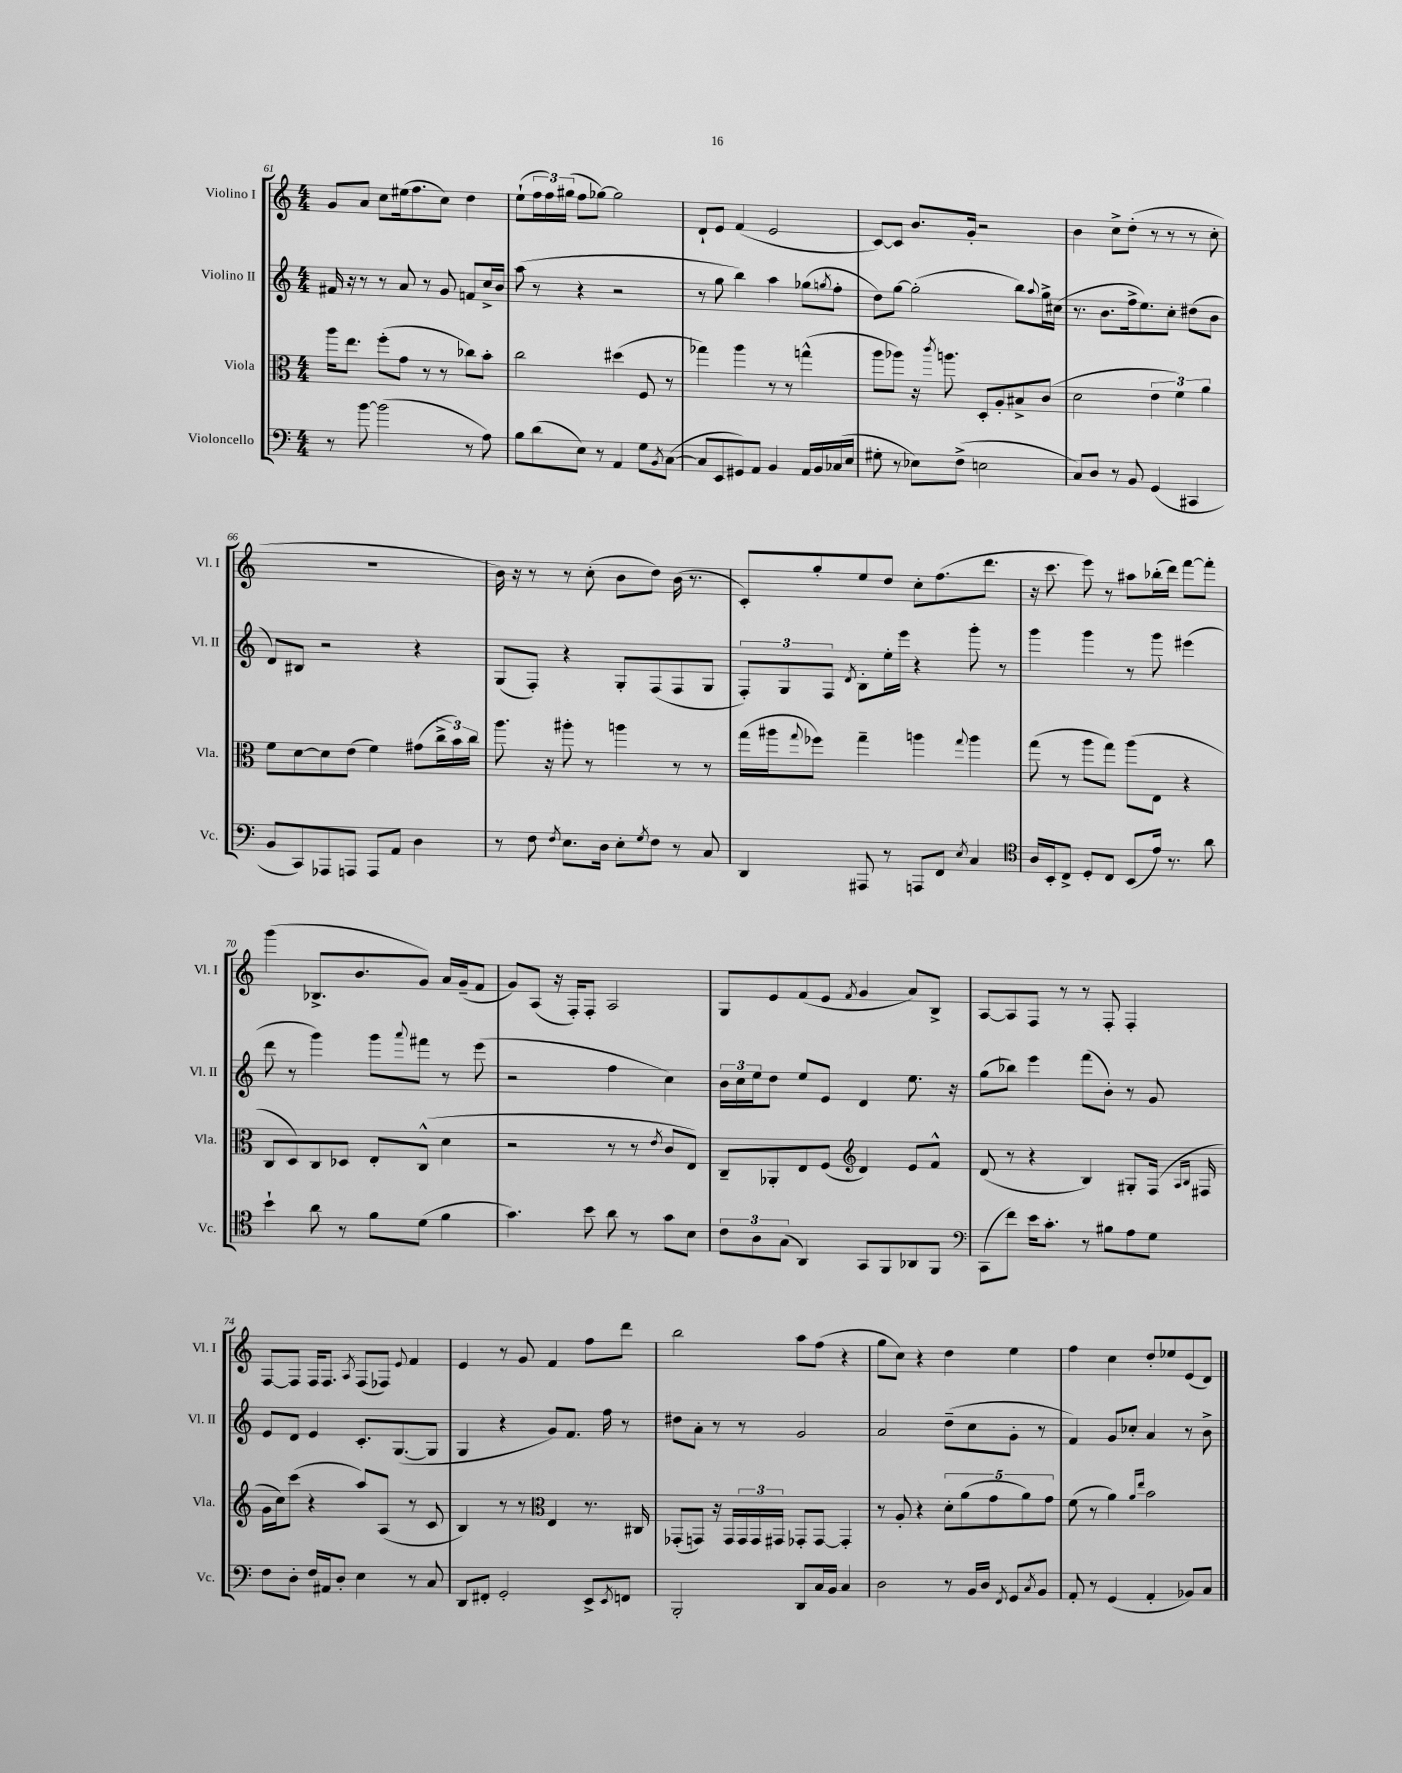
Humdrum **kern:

**kern	**kern	**kern	**kern
*staff4	*staff3	*staff2	*staff1
*clefF4	*clefC3	*clefG2	*clefG2
*k[]	*k[]	*k[]	*k[]
*M4/4	*M4/4	*M4/4	*M4/4
8r	16aa	16f#	8g
.	8.ee	16r	.
[8b	.	8r	8a
(2b]	(8ff'	8r	8cc
.	8g	8a	(16ee#
.	.	.	8.ff
.	8r	8r	.
.	8r	8g	8cc)
8r	8cc-)	8f	4dd
8A)	8b'	16cc^	.
.	.	16b	.
=	=	=	=
8B	2cc	(8aa	(8ee`
(8d	.	8r	24ff
.	.	.	24ff)
.	.	.	(24gg#
8E)	.	4r	8ff
8r	.	.	[8gg-)
4AA	(4dd#	2r	2gg-]
8G	8F	.	.
8qBB	.	.	.
([8C	8r	.	.
=	=	=	=
8C]	4gg-)	8r	8d`
8EE	.	8gg	8e
8GG#)	4aa	4bb)	(4f
8AA	.	.	.
4BB	8r	4aa	2e
.	8r	.	.
16AA	(4gg^^	(8gg-	.
16BB	.	.	.
.	.	8qgg	.
(16C-	.	8ff'	.
16E	.	.	.
=	=	=	=
8G#'	8aa	8dd)	[8c)
8r	8aa-)	[8gg	8c]
8E-)	16r	(2gg']	8.b
.	8qccc	.	.
.	8.aa	.	.
(8F^	.	.	.
.	.	.	16g'
2E	8D'	.	2r
.	8A'	.	.
.	8B#^	8bb)	.
.	.	8qqaa	.
.	(8c	16gg^	.
.	.	(16cc#	.
=	=	=	=
8C)	2d	8.r	4b
8D	.	.	.
.	.	8.b	.
8r	.	.	8cc^
8BB	.	16ff^	(8dd'
.	.	8.ee)	.
(4GG	6e	.	8r
.	.	8cc'	8r
.	6f)	.	.
4CC#	.	(8dd#	8r
.	6a	.	.
.	.	8b	8cc'
=	=	=	=
8BB	8f	8d)	1r
8CC)	[8d	8B#	.
8AAA-	8d]	2r	.
8AAA	(8e	.	.
8AAA	4f)	.	.
8AA	.	.	.
4D	(8g#	4r	.
.	24cc^	.	.
.	24b)	.	.
.	24cc	.	.
=	=	=	=
8r	8.aa	(8G	16b)
.	.	.	16r
8F	.	8F')	8r
.	16r	.	.
8qF	.	.	.
8.E	8aa#'	4r	8r
.	8r	.	(8cc'
16D	.	.	.
8E'	4aa	8G'	8b
8qG	.	.	.
8F	.	(8F	8dd)
8r	8r	8F	(16b
.	.	.	8.r
8C	8r	8G	.
=	=	=	=
4DD	(16gg	12F')	8c')
.	16aa#	.	.
.	.	12G	.
.	8qqgg	.	.
.	8ff-)	.	8gg'
.	.	12F	.
.	.	8qd	.
8AAA#	4gg~	8B'	8ee
8r	.	16ee'	8dd
.	.	16eee	.
8AAA	4aa	4r	8cc'
8FF	.	.	(8.ff
8qE	8qqgg	.	.
4C	4aa	8ggg'	.
.	.	.	8.ddd
.	.	8r	.
=	=	=	=
*clefC4	*	*	*
16A	(8gg	4ggg	16r
16BB'	.	.	8.ccc
8C^	8r	.	.
8D'	8aa	4ggg	8eee)
8C	8gg)	.	8r
(8BB	(8aa	8r	8aa#
16e)	8E	8ggg	(16bb-'
8.r	.	.	16ddd)
.	4r	(4eee#	[8fff
8a	.	.	8fff']
=	=	=	=
4b`	8C	8ddd	(4ggg
.	8D)	8r	.
8a	8C	4ggg)	8.B-^
8r	8D-	.	.
.	.	.	8.b
8f	8E'	8ggg	.
.	.	8qqaaa	.
(8d	(8C^^	8fff#	8g)
4f	4d	8r	16a
.	.	.	(16g~
.	.	(8eee	8f
=	=	=	=
4.g)	2r	2r	8g)
.	.	.	(8A
.	.	.	16r
.	.	.	16F')
8b	.	.	8F'
8a	8r	4ff	2A
8r	8r	.	.
.	8qe	.	.
8g	8c	4cc)	.
8B	8E)	.	.
=	=	=	=
12c	8C~	24b	8G
.	.	24cc	.
12A	.	24ee	.
.	8AA-'	8dd	8e
(12G	.	.	.
4AA)	8E	8ee	(8f
.	(8F	8e	8e
*	*clefG2	*	*
.	.	.	8qf
8GG	4d)	4d	4g
8FF	.	.	.
8AA-	8e	8.ee	8a)
8FF	8f^^	.	8B^
.	.	16r	.
=	=	=	=
*clefF4	*	*	*
(8CC	(8d	(8gg	[8A
8f)	8r	8bb-)	8A]
16e	4r	4eee	8F
8.c'	.	.	.
.	.	.	8r
8r	4B)	(8fff	8r
8B#	.	8b')	8F'
8A	8G#'	8r	4F'
8G	(16F	8g	.
.	16qqA	.	.
.	16qqB	.	.
.	16F#	.	.
=	=	=	=
8F	16g	8e	[8F
.	16cc)	.	.
8D'	(8ccc	8d	8F]
16F	4r	4e	16F
16AA#	.	.	8.F
8D'	.	.	.
.	.	.	8qA
4E	8aa)	8.c'	(8F
.	(8A	.	8F-)
.	.	([8.G	.
.	.	.	8qqe
8r	8r	.	4f
8C	8c	8G]	.
=	=	=	=
8DD	4B)	4G	4e
8FF#'	.	.	.
2GG'	8r	4r	8r
.	8r	.	8g
*	*clefC3	*	*
.	4E	8g)	4f
.	.	8.f	.
8EE^	8.r	.	8ff
.	.	16ff	.
8qEE	.	.	.
8FF	.	8r	8ddd
.	16C#	.	.
=	=	=	=
2BBB'	(8GG-'	8dd#	2bb
.	8GG)	8a'	.
.	16r	8r	.
.	16GG	.	.
.	24GG	8r	.
.	24GG	.	.
.	24GG#	.	.
8DD	8GG-'	2g	8aa
16C	[8GG-	.	(8ff
16BB	.	.	.
4C	4GG-']	.	4r
=	=	=	=
2D	8r	2a	8gg
.	8A'	.	8cc)
.	4r	.	4r
8r	10d'	(8dd~	4dd
.	(10a	.	.
16BB	.	8cc	.
16D	.	.	.
.	10g	.	.
8qFF	.	.	.
8GG	.	8g'	4ee
.	10a)	.	.
8qC	.	.	.
8BB	.	8r	.
.	10g	.	.
=	=	=	=
8AA'	(8f	4f)	4ff
8r	8r	.	.
(4GG	4a)	8g	4cc
.	.	8cc-'	.
.	16qqa	.	.
.	16qqee	.	.
4AA'	2b	4a	8dd'
.	.	.	8ee-
8BB-)	.	8r	(8e
8C	.	8b^	8d)
==	==	==	==
*-	*-	*-	*-
